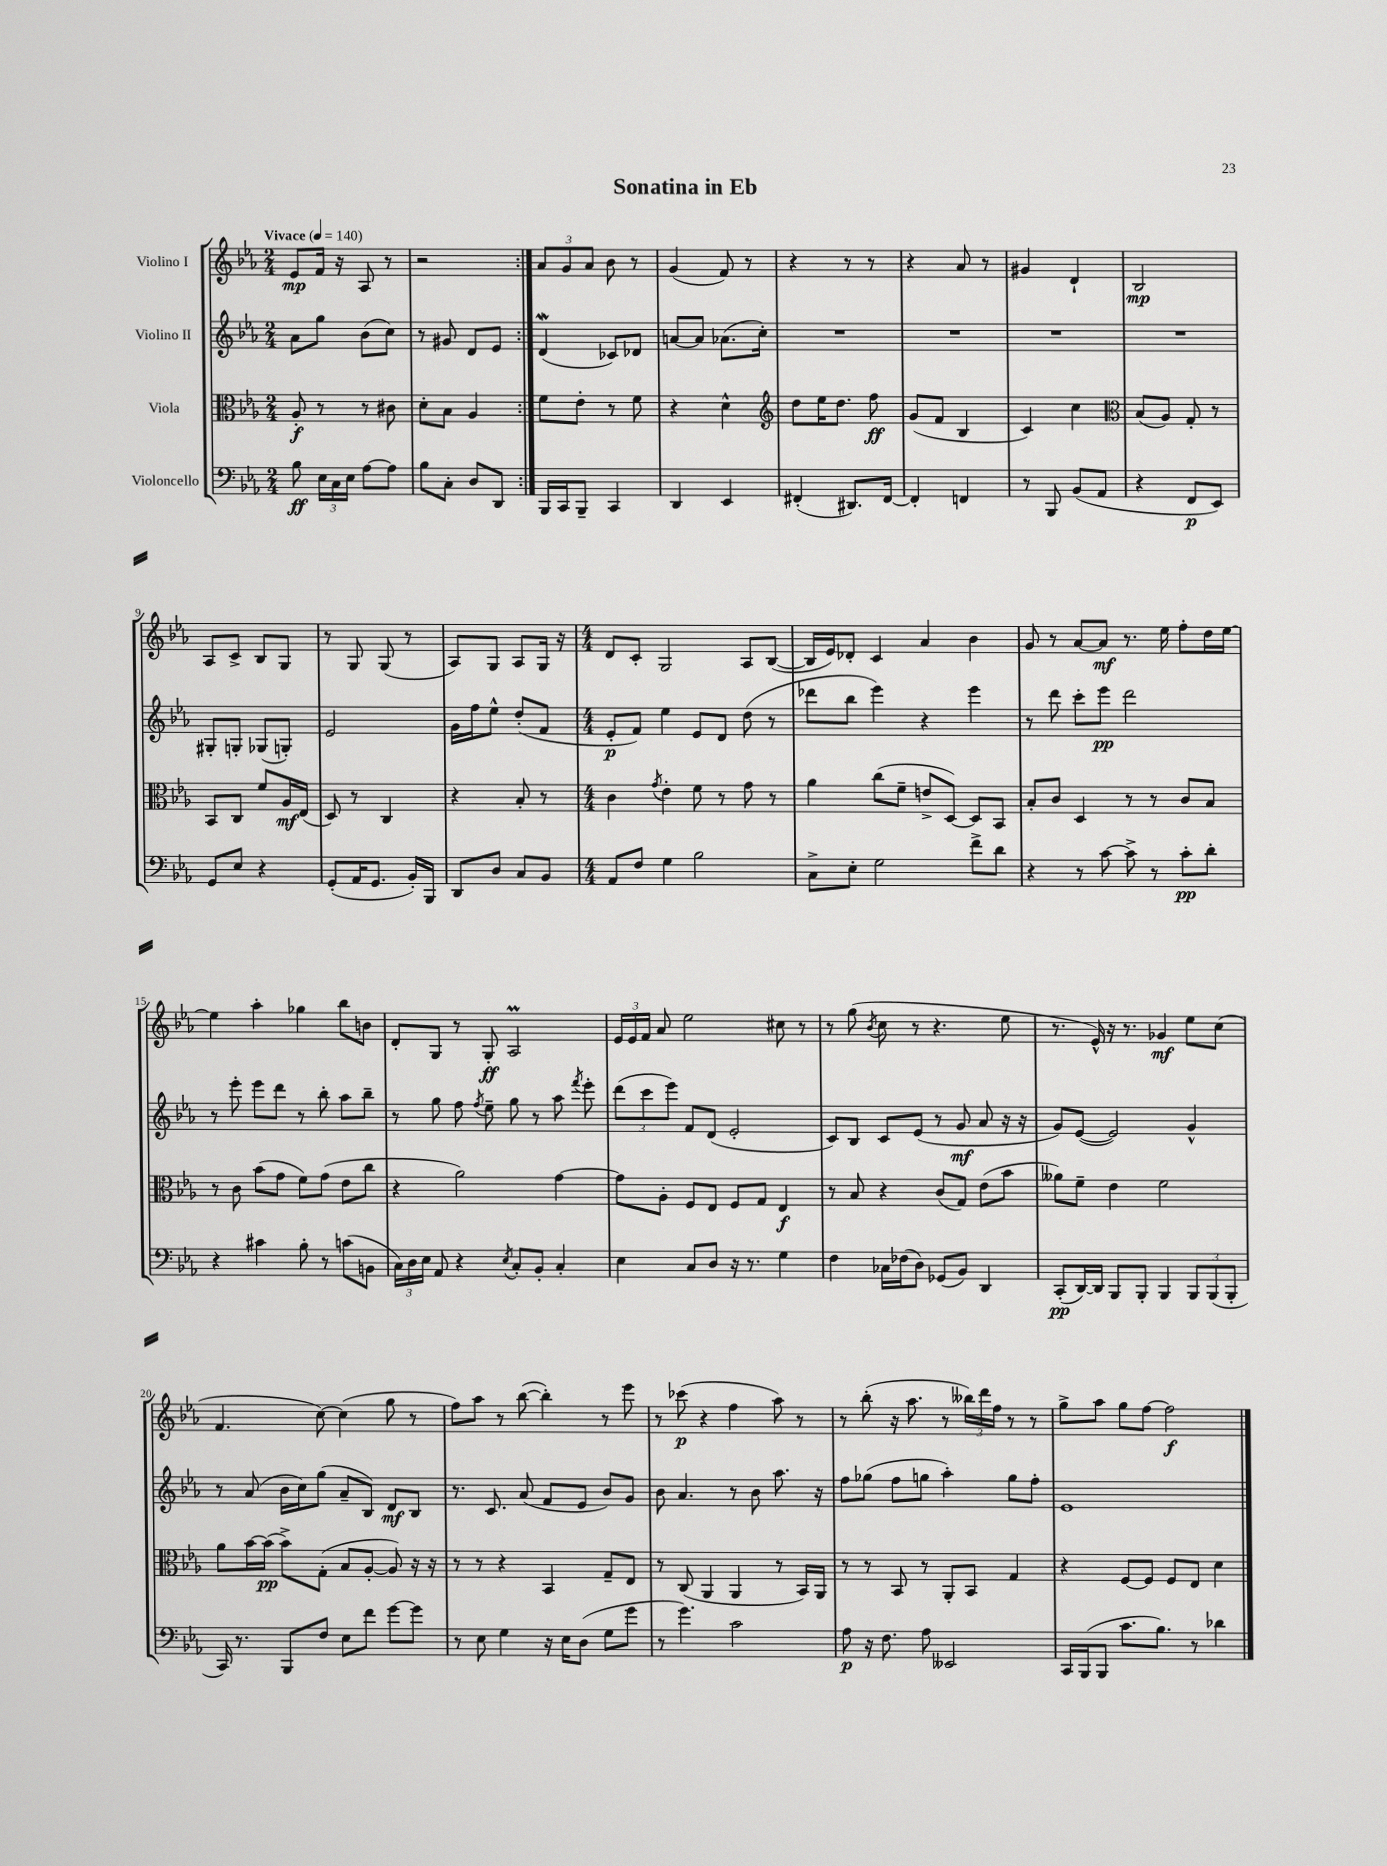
\header { title = "Sonatina in Eb" }
<<
\new StaffGroup <<
\new Staff = "s0" \with { instrumentName = "Violino I" } {
    \clef treble \key ees \major \numericTimeSignature \time 2/4 \tempo "Vivace" 4 = 140
    \autoBeamOff \repeat volta 2 { ees'8[\mp f'16] r16 aes8 r8 |
    r2 | }
    \tuplet 3/2 { aes'8[ g'8 aes'8] } bes'8 r8 |
    g'4( f'8) r8 |
    r4 r8 r8 |
    r4 aes'8 r8 |
    gis'4 d'4-! |
    bes2\mp |
    aes8[ c'8]-> bes8[ g8] |
    r8 g8 g8( r8 |
    aes8[) g8] aes8[ g16] r16 |
    \numericTimeSignature \time 4/4 d'8[ c'8]-. g2 aes8[ bes8]~( |
    bes16[ ees'16) des'8]-. c'4 aes'4 bes'4 |
    g'8 r8 aes'8[~ aes'8]\mf r8. ees''16 f''8[-. d''16 ees''16]~ |
    ees''4 aes''4-. ges''4 bes''8[ b'8] |
    d'8[-. g8] r8 g8-.\ff aes2\prall |
    \tuplet 3/2 { ees'16[ ees'16 f'16] } aes'8 ees''2 cis''8 r8 |
    r8 g''8( \acciaccatura { bes'8 } c''8 r8 r4. ees''8 |
    r8. ees'16-^) r16 r8. ges'4\mf ees''8[ c''8]( |
    f'4. c''8~) c''4( g''8 r8 |
    f''8[) aes''8] r8 bes''8~( bes''4-.) r8 ees'''8 |
    r8 ces'''8\p( r4 f''4 aes''8) r8 |
    r8 bes''8-.( r16 aes''8. r8 \tuplet 3/2 { beses''16[) d'''16 f''16] } r8 r8 |
    g''8[-> aes''8] g''8[ f''8]~ f''2\f \bar "|." |
}
\new Staff = "s1" \with { instrumentName = "Violino II" } {
    \clef treble \key ees \major \numericTimeSignature \time 2/4
    \autoBeamOff \repeat volta 2 { aes'8[ g''8] bes'8[( c''8]) |
    r8 gis'8 d'8[ ees'8] | }
    d'4\mordent( ces'8[) des'8] |
    a'8[~ a'8] aes'8.[( c''16]-.) |
    R2 |
    R2 |
    R2 |
    R2 |
    gis8[-. g8]-. ges8[( g8]-.) |
    ees'2 |
    g'16[ f''16 ees''8]-^ d''8[-.( f'8] |
    \numericTimeSignature \time 4/4 ees'8[-.\p f'8]) ees''4 ees'8[ d'8] d''8( r8 |
    des'''8[ bes''8] ees'''4) r4 ees'''4 |
    r8 d'''8 c'''8[-. ees'''8]\pp d'''2 |
    r8 ees'''8-. ees'''8[ d'''8] r8 bes''8-. aes''8[ bes''8]-- |
    r8 g''8 f''8 \acciaccatura { f''8 } ees''8-- g''8 r8 aes''8 \acciaccatura { f'''8 } ees'''8-. |
    \tuplet 3/2 { d'''8[( c'''8 ees'''8]) } f'8[ d'8]( ees'2-. |
    c'8[) bes8] c'8[ ees'8]( r8 g'8\mf aes'8 r16 r16 |
    g'8[) ees'8]~( ees'2) g'4-^ |
    r8 aes'8( bes'16[ c''16) g''8]( aes'8[-- bes8]) d'8[\mf bes8] |
    r8. c'8. aes'8( f'8[ ees'8] bes'8[) g'8] |
    bes'8 aes'4. r8 bes'8 aes''8. r16 |
    f''8[ ges''8]( f''8[ g''8] aes''4-.) g''8[ f''8]-. |
    ees'1 \bar "|." |
}
\new Staff = "s2" \with { instrumentName = "Viola" } {
    \clef alto \key ees \major \numericTimeSignature \time 2/4
    \autoBeamOff \repeat volta 2 { aes8-.\f r8 r8 cis'8 |
    d'8[-. bes8] aes4 | }
    f'8[ ees'8]-. r8 f'8 |
    r4 d'4-^ |
    \clef treble d''8[ ees''16 d''8.] f''8\ff |
    g'8[( f'8] bes4 |
    c'4) c''4 |
    \clef alto bes8[( aes8]) g8-. r8 |
    bes,8[ c8] f'8[ aes16\mf ees16]( |
    d8) r8 c4 |
    r4 bes8-. r8 |
    \numericTimeSignature \time 4/4 c'4 \acciaccatura { g'8 } ees'4-. f'8 r8 g'8 r8 |
    aes'4 c''8[( f'8]-- e'8[-> d8]~) d8[ bes,8] |
    bes8[-. c'8] d4 r8 r8 c'8[ bes8] |
    r8 c'8 bes'8[( g'8] f'8[) g'8]( ees'8[ c''8] |
    r4 aes'2) g'4~ |
    g'8[ aes8]-. f8[ ees8] f8[ g8] ees4\f |
    r8 bes8 r4 c'8[( g8]) ees'8[( bes'8] |
    aeses'8[) f'8]-- ees'4 f'2 |
    aes'8[ bes'16~ bes'16]\pp( bes'8[->) g8]-.( bes8[ aes8]~-. aes8) r16 r16 |
    r8 r8 r4 bes,4 g8[-- ees8] |
    r8 c8( aes,4 aes,4 r8 bes,16[) aes,16] |
    r8 r8 bes,8 r8 aes,8[-. bes,8] g4 |
    r4 f8[~ f8] f8[ ees8] d'4 \bar "|." |
}
\new Staff = "s3" \with { instrumentName = "Violoncello" } {
    \clef bass \key ees \major \numericTimeSignature \time 2/4
    \autoBeamOff \repeat volta 2 { bes8\ff \tuplet 3/2 { ees16[ c16 ees16] } aes8[~ aes8] |
    bes8[ c8]-. d8[ d,8] | }
    bes,,16[ c,16 bes,,8]-- c,4 |
    d,4 ees,4 |
    fis,4-.( dis,8.[) fis,16]~ |
    fis,4-. f,4 |
    r8 bes,,8 bes,8[( aes,8] |
    r4 f,8[\p ees,8]) |
    g,8[ ees8] r4 |
    g,8[-.( aes,16 g,8.] bes,16[-.) bes,,16] |
    d,8[ d8] c8[ bes,8] |
    \numericTimeSignature \time 4/4 aes,8[ f8] g4 bes2 |
    c8[-> ees8]-. g2 f'8[-> d'8] |
    r4 r8 c'8~ c'8-> r8 c'8[-.\pp d'8]-. |
    r4 cis'4 bes8-. r8 c'8[( b,8] |
    \tuplet 3/2 { c16[) d16 ees16] } aes,8 r4 \acciaccatura { ees8 } c8[-. bes,8]-. c4-. |
    ees4 c8[ d8] r16 r8. g4 |
    f4 ces16[ fes16( d8]) ges,8[( bes,8]) d,4 |
    c,8[-.\pp( d,16~) d,16] bes,,8[ bes,,8]-. bes,,4 \tuplet 3/2 { bes,,8[ bes,,8( bes,,8]-. } |
    c,16) r8. bes,,8[ f8] ees8[ f'8] g'8[~ g'8] |
    r8 ees8 g4 r16 ees16[ d8]( g8[ g'8] |
    r8 g'4.) c'2 |
    aes8\p r16 f8. aes8 eeses,2 |
    c,16[ bes,,16( bes,,8] c'8.[ bes8.]) r8 des'4 \bar "|." |
}
>>
>>
